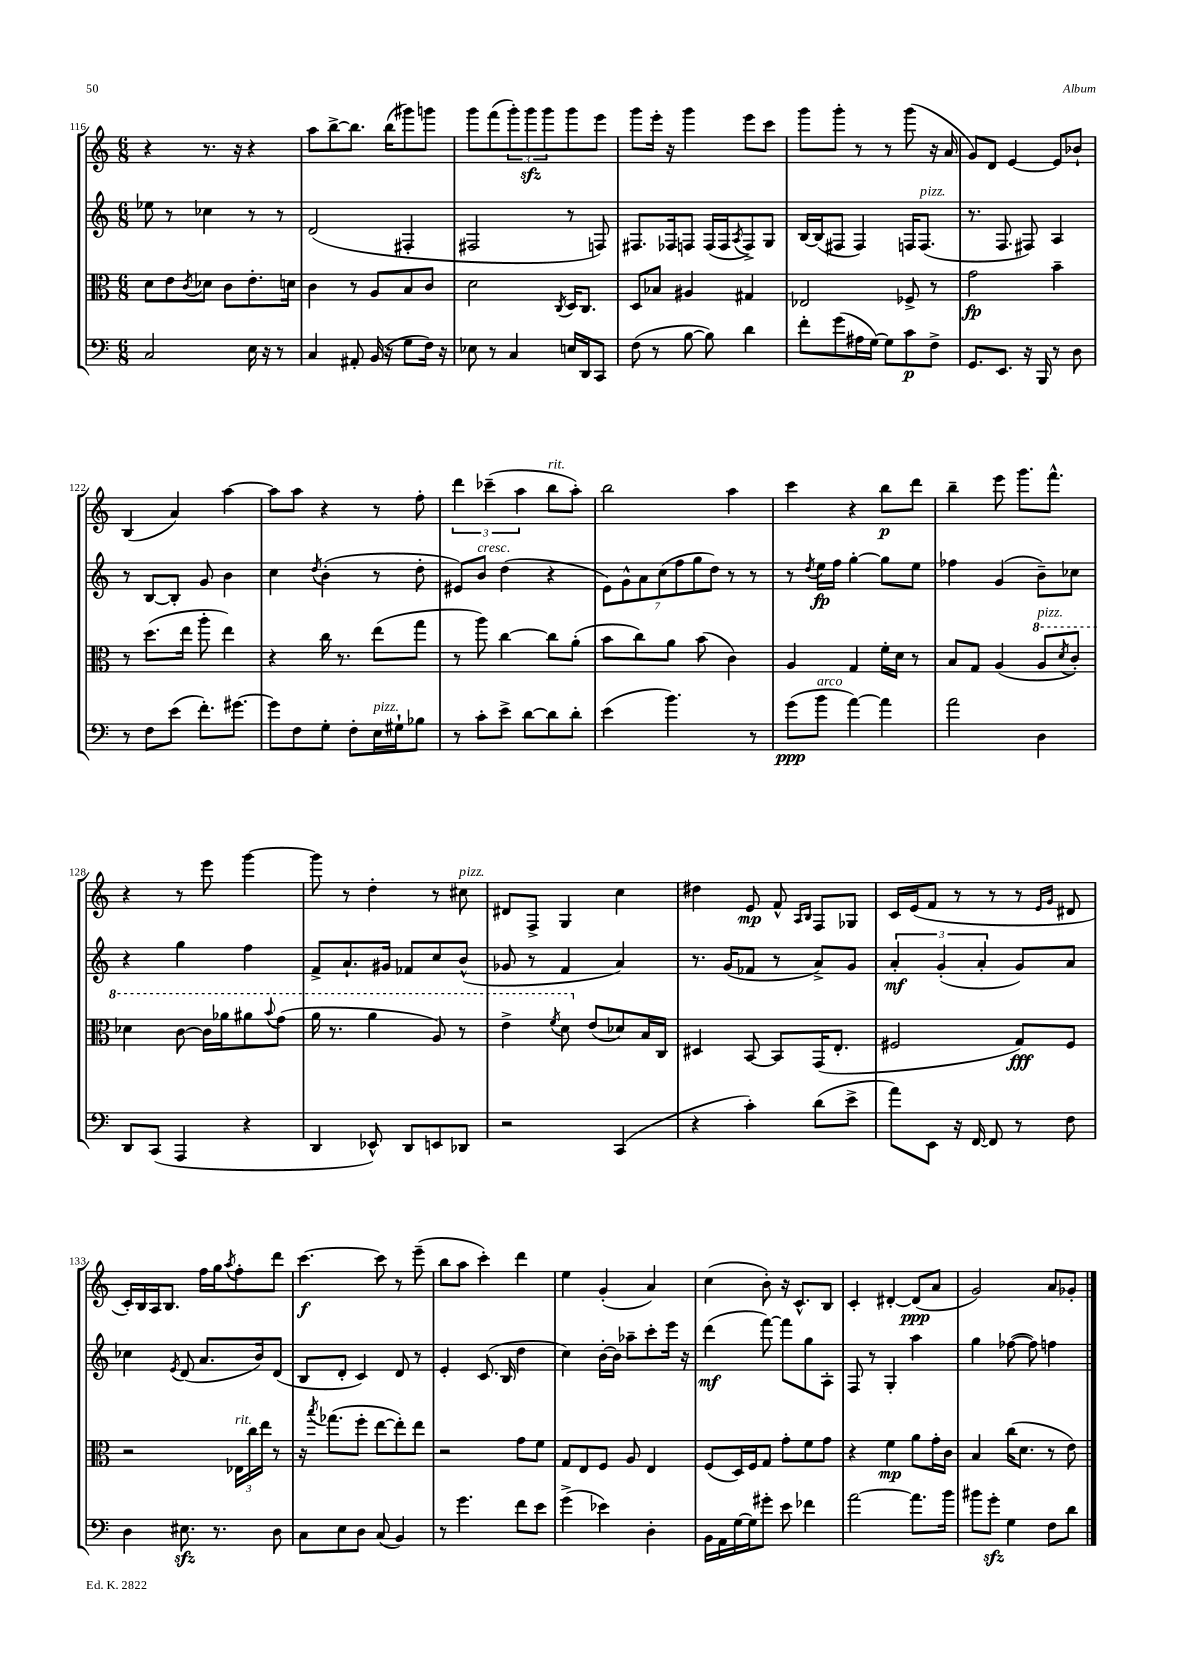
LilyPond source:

<<
\new StaffGroup <<
\new Staff = "s0" {
    \clef treble \key c \major \numericTimeSignature \time 6/8
    r4 r8. r16 r4 |
    a''8 b''8~-> b''8. b''16( gis'''8) g'''8 |
    g'''8 f'''8( \tuplet 3/2 { g'''8-.) g'''8\sfz g'''8 } g'''8 e'''8 |
    g'''8 e'''16-. r16 g'''4 e'''8 c'''8 |
    g'''8 g'''8-. r8 r8 g'''8( r16 a'16 |
    g'8) d'8 e'4~ e'8 bes'8-! |
    b4( a'4) a''4~ |
    a''8 a''8 r4 r8 f''8-. |
    \tuplet 3/2 { d'''4 ces'''4--( a''4 } b''8^\markup { \italic "rit." } a''8-.) |
    b''2 a''4 |
    c'''4 r4 b''8\p d'''8 |
    b''4-- e'''8 g'''8. f'''8.-^ |
    r4 r8 e'''8 g'''4~ |
    g'''8 r8 d''4-. r8 cis''8^\markup { \italic "pizz." } |
    dis'8 f8-> g4 c''4 |
    dis''4 e'8\mp f'8-^ \grace { a16 b16 } f8 ges8 |
    c'16 e'16( f'8 r8 r8 r8 \grace { e'16 g'16 } dis'8 |
    c'16-.) b16 a16 b8. f''16 g''16 \acciaccatura { a''8 } f''8-. d'''8 |
    c'''4.~\f c'''8 r8 e'''8--( |
    b''8 a''8 c'''4-.) d'''4 |
    e''4 g'4-.( a'4) |
    c''4( b'8-.) r16 c'8.-^ b8 |
    c'4-. dis'4~-. dis'8\ppp( a'8 |
    g'2) a'8 ges'8-. \bar "|." |
}
\new Staff = "s1" {
    \clef treble \key c \major \numericTimeSignature \time 6/8
    ees''8 r8 ces''4 r8 r8 |
    d'2( fis4-. |
    fis2 r8 f8) |
    fis8. fes16 f8 f16( f16 \acciaccatura { a8 } f8->) g8 |
    b16~ b16( fis8 fis4) f16 f8.^\markup { \italic "pizz." }( |
    r8. f8. fis8) a4 |
    r8 b8~ b8-. g'8 b'4 |
    c''4 \acciaccatura { d''8 } b'4-.( r8 d''8-. |
    eis'8) b'8^\markup { \italic "cresc." } d''4( r4 |
    \tuplet 7/4 { e'8) g'8-^ a'8 c''8( f''8 g''8 d''8) } r8 r8 |
    r8 \acciaccatura { d''8 } e''16\fp f''16 g''4~-. g''8 e''8 |
    fes''4 g'4( b'8--) ces''8 |
    r4 g''4 f''4 |
    f'8-> a'8.-! gis'16 fes'8 c''8 b'8-^( |
    ges'8 r8 f'4 a'4) |
    r8. g'16( fes'8 r8 a'8->) g'8 |
    \tuplet 3/2 { a'4-.\mf g'4-.( a'4-. } g'8) a'8 |
    ces''4 \acciaccatura { e'8 } d'8( a'8. b'16) d'8( |
    b8 d'8-. c'4) d'8 r8 |
    e'4-. c'8.( b16 d''4 |
    c''4) b'16~-. b'16 aes''8-- c'''8-. e'''16 r16 |
    d'''4\mf( f'''8~) f'''8 g''8 a8-. |
    f8 r8 g4-. a''4 |
    g''4 fes''8~( fes''8) f''4 \bar "|." |
}
\new Staff = "s2" {
    \clef alto \key c \major \numericTimeSignature \time 6/8
    d'8 e'8 \acciaccatura { c'8 } des'8 c'8 e'8.-. d'16 |
    c'4 r8 a8 b8 c'8 |
    d'2 \acciaccatura { c8 } d16 c8. |
    d8 bes8 ais4 gis4 |
    ees2 fes8-> r8 |
    g'2\fp b'4-- |
    r8 d''8.( e''16 a''8-. e''4) |
    r4 c''16 r8. e''8( g''8 |
    r8 a''8) c''4~ c''8 a'8-.( |
    b'8 c''8) a'8 b'8( c'4) |
    a4 g4 f'16-. d'16 r8 |
    b8 g8 a4( \ottava #1 a'8^\markup { \italic "pizz." } \acciaccatura { d''8 } c''8-.) |
    des''4 c''8~ c''16 aes''16 ais''8 \appoggiatura { b''8 } g''8( |
    a''16 r8. a''4 a'8) r8 |
    e''4-> \acciaccatura { f''8 } d''8 \ottava #0 e'8( des'8) b16 c16 |
    dis4 b,8~ b,8 g,16( e8.-. |
    fis2 g8\fff) fis8 |
    r2 \tuplet 3/2 { ees16^\markup { \italic "rit." } c''16 e''16 } r8 |
    r16 \acciaccatura { b''8 } ges''8.( f''8-. e''8~ e''8-.) e''8 |
    r2 g'8 f'8 |
    g8 e8 f8 a8 e4 |
    f8( d16) f16 g8 g'8-. f'8 g'8 |
    r4 f'4\mp a'8 g'16-. c'16 |
    b4 c''16( d'8. r8 e'8) \bar "|." |
}
\new Staff = "s3" {
    \clef bass \key c \major \numericTimeSignature \time 6/8
    c2 e16 r16 r8 |
    c4 ais,8-. b,16( r16 g8 f16) r16 |
    ees8 r8 c4 e16 d,16 c,8 |
    f8( r8 b8~ b8) d'4 |
    f'8-. g'8( ais16 g16~) g8 c'8\p f8-> |
    g,8. e,8. r16 b,,16 r8 d8 |
    r8 f8 e'8( f'8.-.) gis'8.~ |
    gis'8 f8 g8-. f8-. e16^\markup { \italic "pizz." } gis16-! bes8 |
    r8 c'8-. e'8-> d'8~ d'8 d'8-. |
    e'4( b'4.) r8 |
    g'8\ppp( b'8^\markup { \italic "arco" } a'4~) a'4 |
    a'2 d4 |
    d,8 c,8( a,,4 r4 |
    d,4 ees,8-^) d,8 e,8 des,8 |
    r2 c,4( |
    r4 c'4-.) d'8( e'8-> |
    a'8) e,8 r16 f,16~ f,8 r8 f8 |
    d4 eis8.\sfz r8. d8 |
    c8 e8 d8 c8( b,4) |
    r8 g'4. f'8 e'8 |
    g'4->( ees'4) d4-. |
    b,16 a,16 g16~ g16 gis'8-. e'8 fes'4 |
    a'2~ a'8. b'16 |
    bis'8 g'8-.\sfz g4 f8 d'8 \bar "|." |
}
>>
>>
\layout { \context { \Score currentBarNumber = #116 } }
